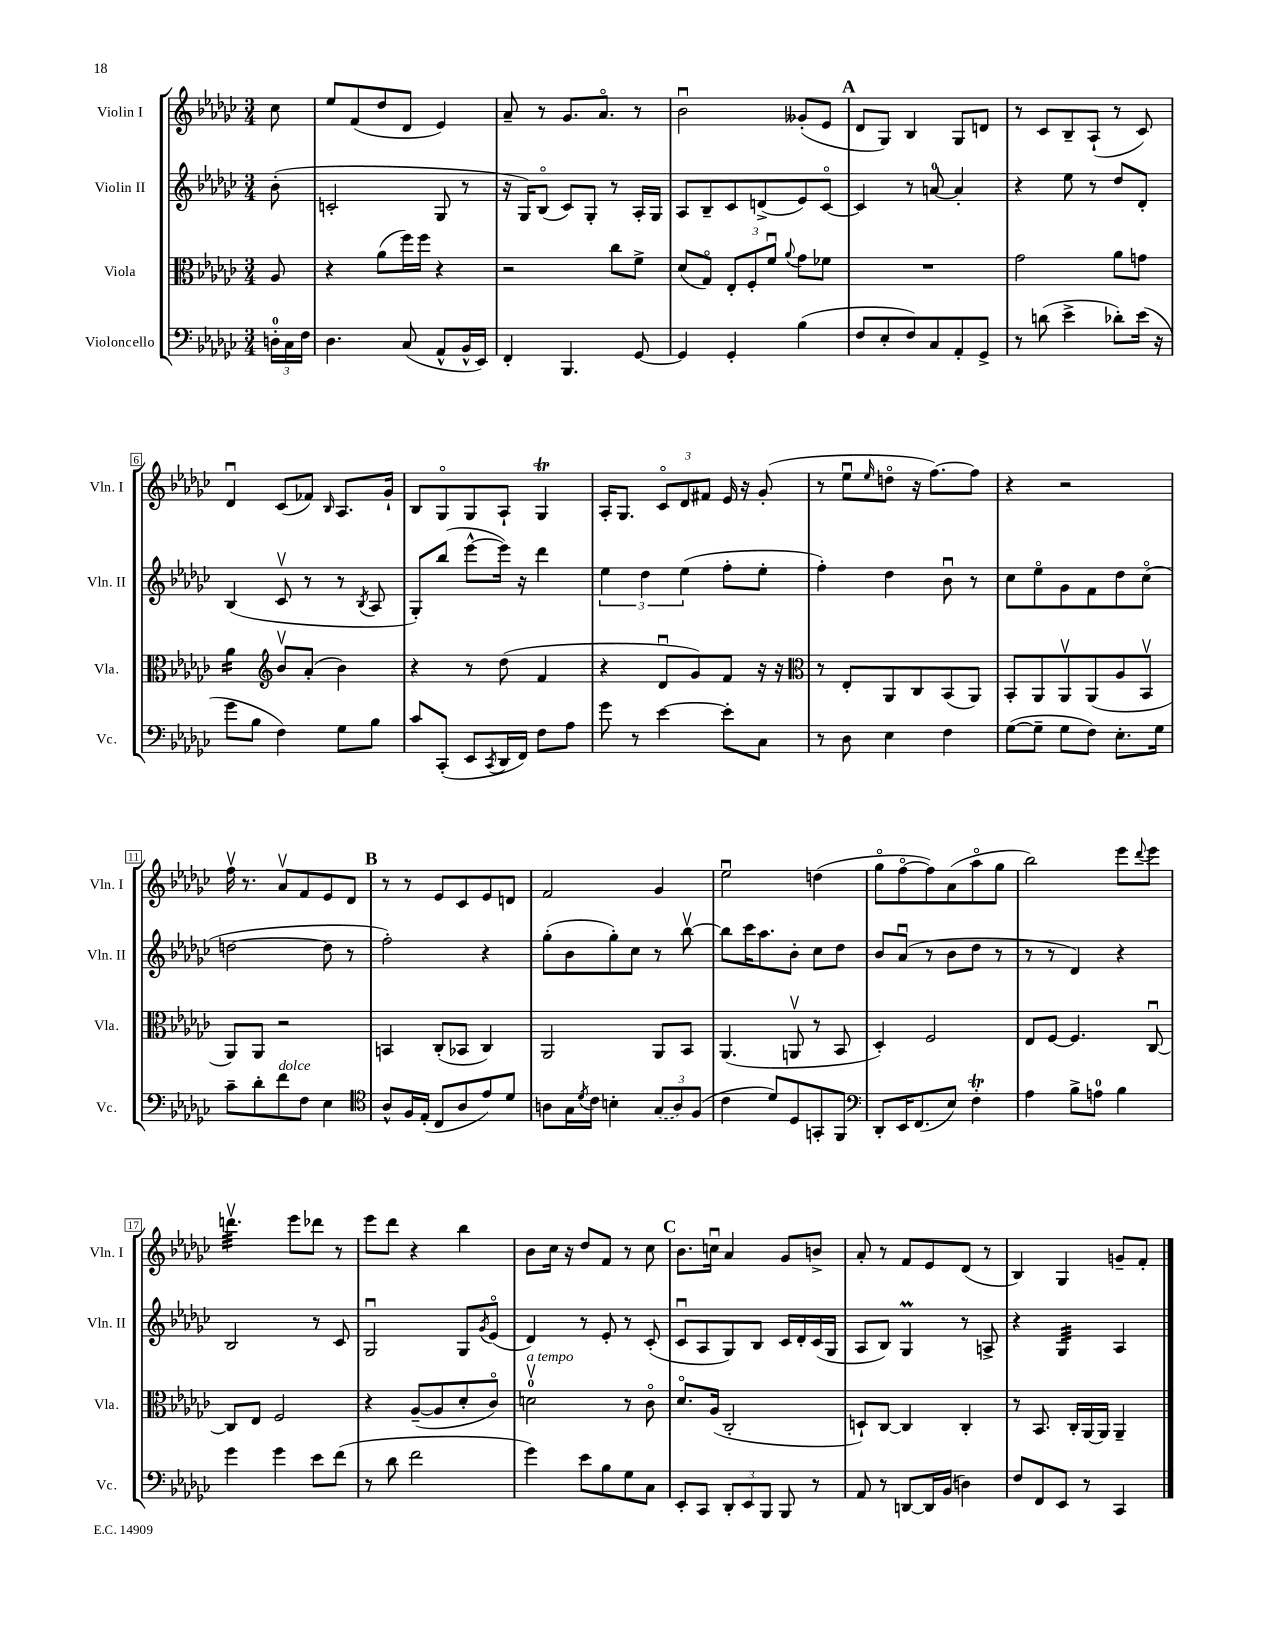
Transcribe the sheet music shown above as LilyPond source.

<<
\new StaffGroup <<
\new Staff = "s0" \with { instrumentName = "Violin I" shortInstrumentName = "Vln. I" } {
    \clef treble \key ges \major \numericTimeSignature \time 3/4 \partial 8
    ces''8 |
    ees''8 f'8( des''8 des'8 ees'4) |
    aes'8-- r8 ges'8. aes'8.\flageolet r8 |
    bes'2\downbow geses'8-.( ees'8 |
    \mark \markup { \bold "A" } des'8 ges8) bes4 ges8 d'8 |
    r8 ces'8 bes8-- aes8-!( r8 ces'8) |
    des'4\downbow ces'8( fes'8) \grace { bes16 } aes8. ges'16-! |
    bes8 ges8\flageolet ges8 aes8-! ges4\trill |
    aes16-. ges8. \tuplet 3/2 { ces'8\flageolet des'8 fis'8 } ees'16 r16 ges'8-.( |
    r8 ees''8\downbow \grace { ees''16 } d''8\flageolet r16 f''8.~) f''8 |
    r4 r2 |
    f''16\upbow r8. aes'8\upbow f'8 ees'8 des'8 |
    \mark \markup { \bold "B" } r8 r8 ees'8 ces'8 ees'8 d'8 |
    f'2 ges'4 |
    ees''2\downbow d''4( |
    ges''8\flageolet f''8~\flageolet f''8) aes'8( aes''8\flageolet ges''8 |
    bes''2) ees'''8 \appoggiatura { des'''8 } ees'''8 |
    d'''4.:32\upbow ees'''8 des'''8 r8 |
    ees'''8 des'''8 r4 bes''4 |
    bes'8 ces''16 r16 des''8 f'8 r8 ces''8 |
    \mark \markup { \bold "C" } bes'8. c''16\downbow aes'4 ges'8 b'8-> |
    aes'8-. r8 f'8 ees'8 des'8( r8 |
    bes4) ges4 g'8-- f'8-. \bar "|." |
}
\new Staff = "s1" \with { instrumentName = "Violin II" shortInstrumentName = "Vln. II" } {
    \clef treble \key ges \major \numericTimeSignature \time 3/4 \partial 8
    bes'8-.( |
    c'2-. ges8 r8 |
    r16 ges16) bes8\flageolet( ces'8) ges8-. r8 aes16-. ges16 |
    aes8 bes8-- ces'8 d'8->( ees'8) ces'8~\flageolet |
    \mark \markup { \bold "A" } ces'4 r8 a'8-0~ a'4-. |
    r4 ees''8 r8 des''8 des'8-. |
    bes4( ces'8\upbow r8 r8 \acciaccatura { bes8 } aes8 |
    ges8-.) bes''8( ees'''8~-^ ees'''16) r16 des'''4 |
    \tuplet 3/2 { ees''4 des''4 ees''4( } f''8-. ees''8-. |
    f''4-.) des''4 bes'8\downbow r8 |
    ces''8 ees''8\flageolet ges'8 f'8 des''8 ces''8\flageolet( |
    d''2~ d''8 r8 |
    \mark \markup { \bold "B" } f''2-.) r4 |
    ges''8-.( bes'8 ges''8-.) ces''8 r8 bes''8~\upbow |
    bes''8 ces'''16 aes''8. bes'8-. ces''8 des''8 |
    bes'8 aes'8\downbow( r8 bes'8 des''8 r8 |
    r8 r8 des'4) r4 |
    bes2 r8 ces'8 |
    ges2\downbow ges8 \acciaccatura { ges'8 } ees'8\flageolet( |
    des'4) r8 ees'8-. r8 ces'8-.( |
    \mark \markup { \bold "C" } ces'8\downbow aes8 ges8) bes8 ces'16 des'16-. ces'16( ges16 |
    aes8 bes8) ges4\prall r8 a8-> |
    r4 ges4:32 aes4 \bar "|." |
}
\new Staff = "s2" \with { instrumentName = "Viola" shortInstrumentName = "Vla." } {
    \clef alto \key ges \major \numericTimeSignature \time 3/4 \partial 8
    aes8 |
    r4 aes'8( f''16) f''16 r4 |
    r2 ces''8 f'8-> |
    des'8( ges8\flageolet) \tuplet 3/2 { ees8-. f8-. f'8\downbow } \appoggiatura { aes'8 } ges'8 fes'8 |
    \mark \markup { \bold "A" } R2. |
    ges'2 aes'8 g'8 |
    aes'4:16 \clef treble bes'8\upbow aes'8-.( bes'4) |
    r4 r8 des''8( f'4 |
    r4 des'8\downbow ges'8) f'8 r16 r16 |
    \clef alto r8 ees8-. aes,8 ces8 bes,8( aes,8) |
    bes,8-. aes,8 aes,8\upbow aes,8( aes8 bes,8\upbow |
    aes,8) aes,8 r2 |
    \mark \markup { \bold "B" } b,4 ces8-.( bes,8 ces4) |
    aes,2 aes,8 bes,8 |
    aes,4.( a,8\upbow r8 bes,8 |
    des4-.) f2 |
    ees8 f8~ f4. ces8~\downbow |
    ces8 ees8 f2 |
    r4 aes8~--( aes8 des'8-. ces'8\flageolet) |
    d'2-0\upbow^\markup { \italic "a tempo" } r8 ces'8\flageolet |
    \mark \markup { \bold "C" } des'8.\flageolet aes16( ces2-. |
    d8-!) ces8~ ces4 ces4-. |
    r8 bes,8. ces16-. aes,16~ aes,16 aes,4-- \bar "|." |
}
\new Staff = "s3" \with { instrumentName = "Violoncello" shortInstrumentName = "Vc." } {
    \clef bass \key ges \major \numericTimeSignature \time 3/4 \partial 8
    \tuplet 3/2 { d16-0-. ces16 f16 } |
    des4. ces8( aes,8-^ bes,16-^ ees,16) |
    f,4-. bes,,4. ges,8~ |
    ges,4 ges,4-. bes4( |
    \mark \markup { \bold "A" } f8 ees8-. f8) ces8 aes,8-. ges,8-> |
    r8 d'8( ees'4-> des'8-.) ees'16( r16 |
    ges'8 bes8 f4) ges8 bes8 |
    ces'8 ces,8-.( ees,8 \acciaccatura { ces,8 } des,16 f,16) f8 aes8 |
    ges'8 r8 ees'4~ ees'8-. ces8 |
    r8 des8 ees4 f4 |
    ges8~( ges8-- ges8 f8) ees8.-. ges16 |
    ces'8-- des'8-. f'8^\markup { \italic "dolce" } f8 ees4 |
    \mark \markup { \bold "B" } \clef tenor aes8-^ f16 ees16-.( ces8 aes8 ees'8) des'8 |
    a8 ges16 \acciaccatura { des'8 } ces'16 b4-. \tuplet 3/2 { \once \slurDashed ges8( a8) f8( } |
    ces'4 des'8) des8 g,8-. f,8 |
    \clef bass des,8-. ees,16 f,8.( ees8) f4-.\trill |
    aes4 bes8-> a8-0 bes4 |
    ges'4 ges'4 ees'8 f'8( |
    r8 des'8 f'2 |
    ges'4) ees'8 bes8 ges8 ces8 |
    \mark \markup { \bold "C" } ees,8-. ces,8 \tuplet 3/2 { des,8-. ees,8 bes,,8 } bes,,8 r8 |
    aes,8 r8 d,8~ d,16 bes,16( d4) |
    f8 f,8 ees,8 r8 ces,4 \bar "|." |
}
>>
>>
\layout { \context { \Score \override BarNumber.stencil = #(make-stencil-boxer 0.1 0.3 ly:text-interface::print) } }
